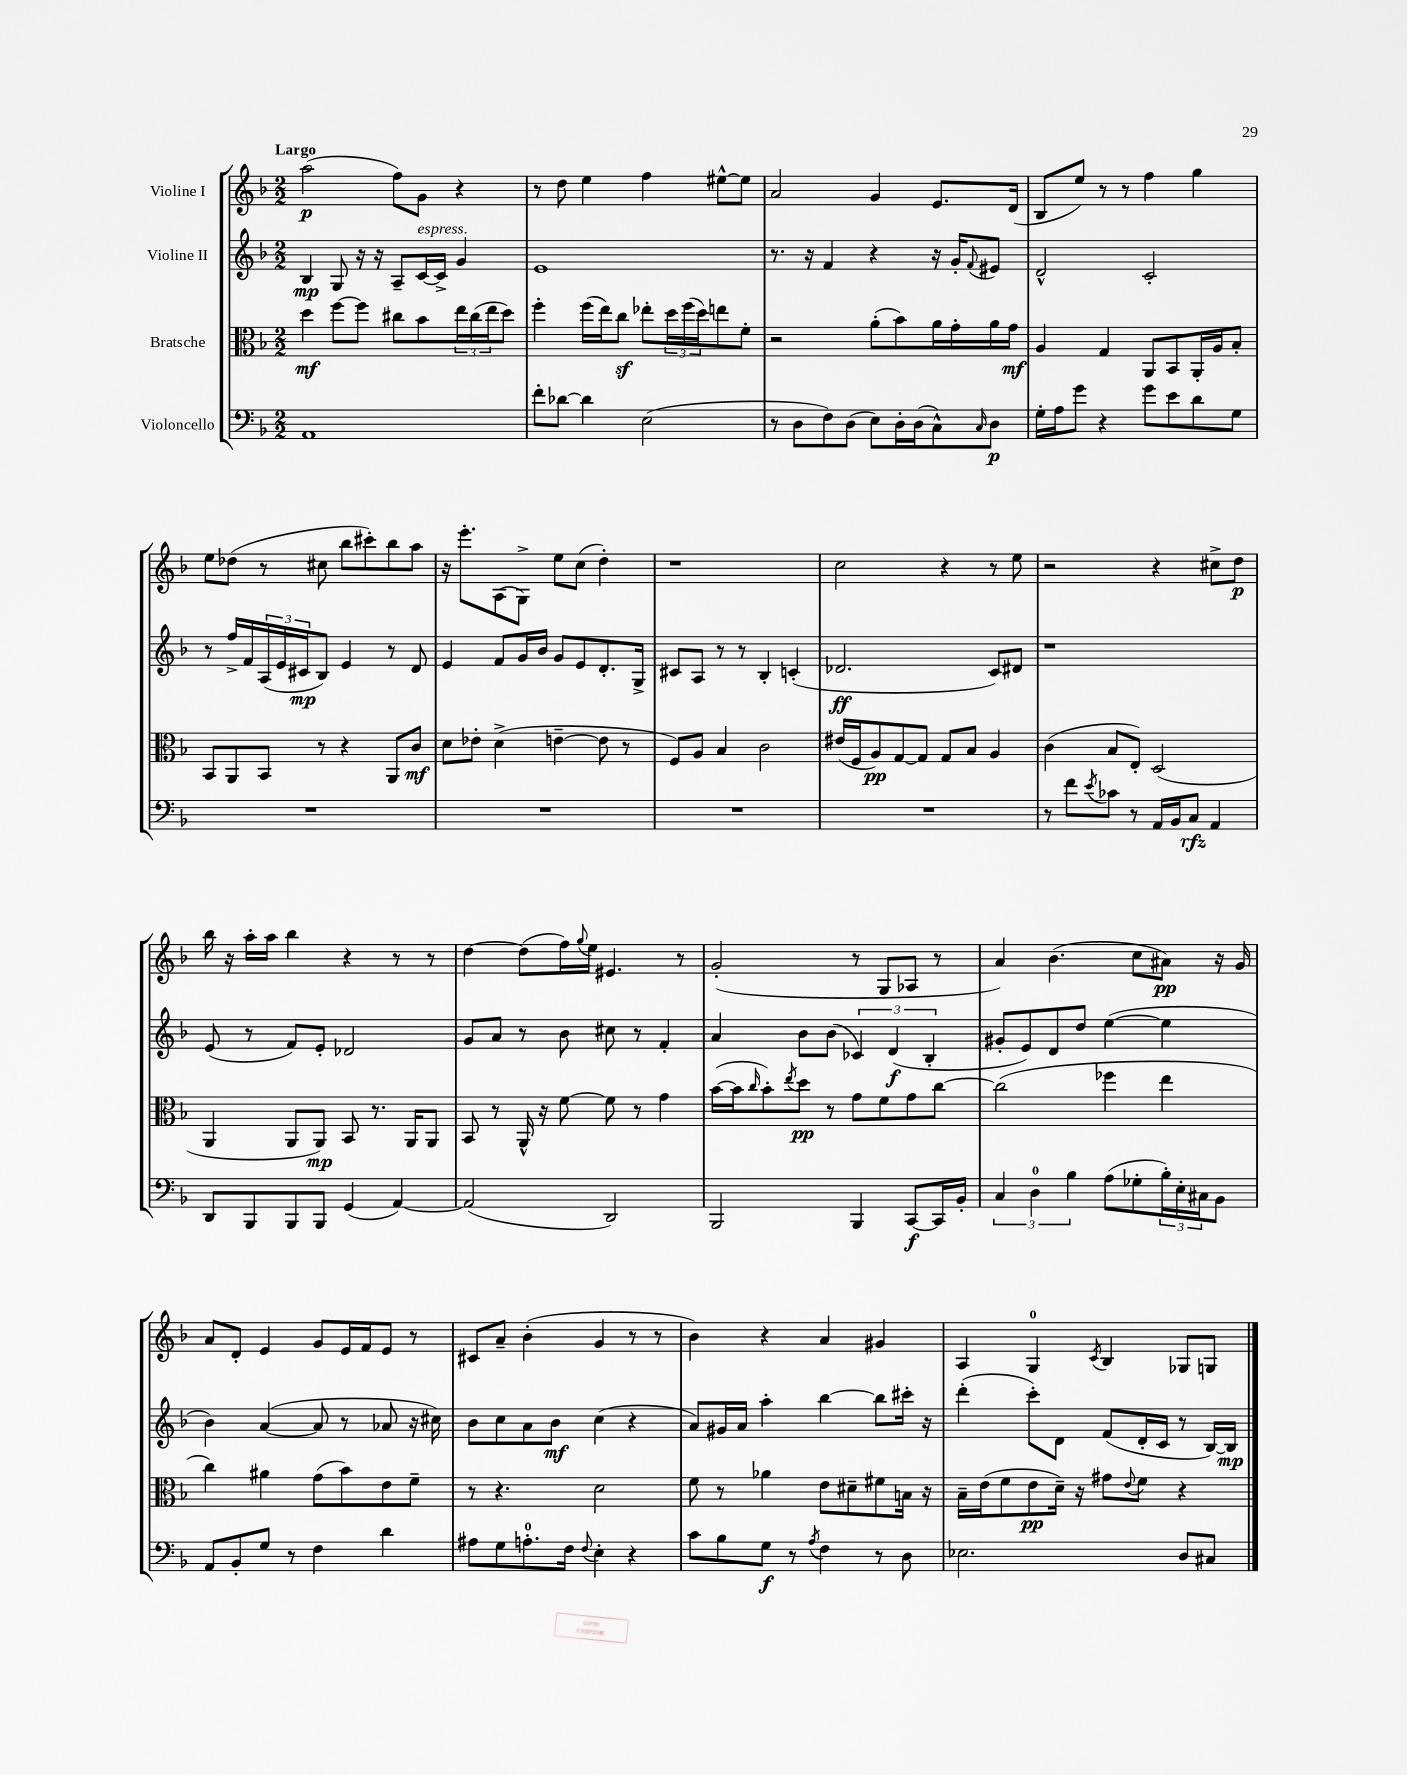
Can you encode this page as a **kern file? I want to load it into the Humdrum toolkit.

**kern	**dynam	**kern	**dynam	**kern	**dynam	**kern	**dynam
*part4	*part4	*part3	*part3	*part2	*part2	*part1	*part1
*staff4	*staff4	*staff3	*staff3	*staff2	*staff2	*staff1	*staff1
*I"Violoncello	*	*I"Bratsche	*	*I"Violine II	*	*I"Violine I	*
*clefF4	*	*clefC3	*	*clefG2	*	*clefG2	*
*k[b-]	*	*k[b-]	*	*k[b-]	*	*k[b-]	*
*M2/2	*	*M2/2	*	*M2/2	*	*M2/2	*
=1	=1	=1	=1	=1	=1	=1	=1
!	!	!	!	!	!	!LO:TX:a:B:t=Largo	!
1AA	.	4dd\	mf	4B-/	mp	(2aa\	p
.	.	[8ff\L	.	8G/	.	.	.
.	.	8ff\J]	.	16r	.	.	.
.	.	.	.	16r	.	.	.
.	.	8cc#X\L	.	8A~/L	.	8ff\L)	.
!	!	!	!	!LO:TX:a:i:t=espress.	!	!	!
.	.	8b-\	.	[16c/L	.	8g\J	.
.	.	.	.	16c^/JJ]	.	.	.
.	.	24ee\L	.	4g/	.	4r	.
.	.	(24cc#\	.	.	.	.	.
.	.	24ee\J	.	.	.	.	.
.	.	8dd\J)	.	.	.	.	.
=2	=2	=2	=2	=2	=2	=2	=2
8f'\L	.	4ff'\	.	1e	.	8r	.
[8d-X\J	.	.	.	.	.	8dd\	.
4d-\]	.	(16ff\LL	.	.	.	4ee\	.
.	.	16ee\J)	.	.	.	.	.
.	.	8ccz\J	.	.	.	.	.
(2E\	.	8ee-X'\L	.	.	.	4ff\	.
.	.	24dd\L	.	.	.	.	.
.	.	(24ff\	.	.	.	.	.
.	.	24dd\J)	.	.	.	.	.
.	.	8een\	.	.	.	[8ee#X^^\L	.
.	.	8f'\J	.	.	.	8ee#\J]	.
=3	=3	=3	=3	=3	=3	=3	=3
8r	.	2r	.	8.r	.	2a/	.
8D\L	.	.	.	.	.	.	.
.	.	.	.	16r	.	.	.
8F\)	.	.	.	4f/	.	.	.
(8D\J	.	.	.	.	.	.	.
8E\L)	.	(8a'\L	.	4r	.	4g/	.
16D'\L	.	8b-\)	.	.	.	.	.
(16D\J	.	.	.	.	.	.	.
8C^^\)	.	16a\L	.	16r	.	8.e/L	.
.	.	16g'\	.	16g'/KL	.	.	.
16qqC/	.	.	.	8qqf/	.	.	.
8D\J	p	16a\	.	8e#X/J	.	.	.
.	.	16g\JJ	mf	.	.	(16d/Jk	.
=4	=4	=4	=4	=4	=4	=4	=4
16G'\LL	.	4A/	.	2d^^/	.	8B-/L	.
16A\J	.	.	.	.	.	.	.
8g\J	.	.	.	.	.	8ee/J)	.
4r	.	4G/	.	.	.	8r	.
.	.	.	.	.	.	8r	.
8g\L	.	8AA/L	.	2c'/	.	4ff\	.
8e\	.	8BB-/	.	.	.	.	.
8d\	.	16AA'/L	.	.	.	4gg\	.
.	.	16A/J	.	.	.	.	.
8G\J	.	8B-'/J	.	.	.	.	.
!!LO:LB:g=z
=5	=5	=5	=5	=5	=5	=5	=5
1r	.	8BB-/L	.	8r	.	8ee\L	.
.	.	8AA/	.	16ff^/LL	.	(8dd-X\J	.
.	.	.	.	16f/	.	.	.
.	.	8BB-/J	.	(24A/	.	8r	.
.	.	.	.	24e/	.	.	.
.	.	.	.	24c#X/J	mp	.	.
.	.	8r	.	8B-/J)	.	8cc#X\	.
.	.	4r	.	4e/	.	8bb-\L	.
.	.	.	.	.	.	8ccc#X'\)	.
.	.	8AA/L	.	8r	.	8bb-\	.
.	.	8c/J	mf	8d/	.	8aa\J	.
=6	=6	=6	=6	=6	=6	=6	=6
1r	.	8d\L	.	4e/	.	16r	.
.	.	.	.	.	.	8.eee'\L	.
.	.	8e-X'\J	.	.	.	.	.
.	.	(4d^\	.	8f/L	.	(8A\	.
.	.	.	.	16g/L	.	8G^\J)	.
.	.	.	.	16b-/JJ	.	.	.
.	.	[4en~\	.	8g/L	.	8ee\L	.
.	.	.	.	8e/	.	(8cc\J	.
.	.	8e\]	.	8.d'/	.	4dd'\)	.
.	.	8r	.	.	.	.	.
.	.	.	.	16G^/Jk	.	.	.
=7	=7	=7	=7	=7	=7	=7	=7
1r	.	8F/L)	.	8c#X/L	.	1r	.
.	.	8A/J	.	8A/J	.	.	.
.	.	4B-/	.	8r	.	.	.
.	.	.	.	8r	.	.	.
.	.	2c\	.	4B-'/	.	.	.
.	.	.	.	(4cn'/	.	.	.
=8	=8	=8	=8	=8	=8	=8	=8
1r	.	(16e#X/LL	.	2.d-X/	ff	2cc\	.
.	.	16F/J	.	.	.	.	.
.	.	8A/)	pp	.	.	.	.
.	.	[8G/	.	.	.	.	.
.	.	8G/J]	.	.	.	.	.
.	.	8G/L	.	.	.	4r	.
.	.	8B-/J	.	.	.	.	.
.	.	4A/	.	8c/L)	.	8r	.
.	.	.	.	8d#X/J	.	8ee\	.
=9	=9	=9	=9	=9	=9	=9	=9
8r	.	(4c\	.	1r	.	2r	.
8f\L	.	.	.	.	.	.	.
8qe/	.	.	.	.	.	.	.
8c-X\J	.	8B-/L	.	.	.	.	.
8r	.	8E'/J)	.	.	.	.	.
16AA/LL	.	(2D/	.	.	.	4r	.
16BB-/J	.	.	.	.	.	.	.
8C/J	rfz	.	.	.	.	.	.
4AA/	.	.	.	.	.	8cc#X^\L	.
.	.	.	.	.	.	8dd\J	p
!!LO:LB:g=z
=10	=10	=10	=10	=10	=10	=10	=10
8DD/L	.	4AA/	.	(8e/	.	16bb-\	.
.	.	.	.	.	.	16r	.
8BBB-/	.	.	.	8r	.	16aa'\LL	.
.	.	.	.	.	.	16aa\JJ	.
8BBB-/	.	8AA/L	.	8f/L)	.	4bb-\	.
8BBB-/J	.	8AA/J)	mp	8e'/J	.	.	.
(4GG/	.	8BB-/	.	2d-X/	.	4r	.
.	.	8.r	.	.	.	.	.
[4AA/)	.	.	.	.	.	8r	.
.	.	16AA/KL	.	.	.	.	.
.	.	8AA/J	.	.	.	8r	.
=11	=11	=11	=11	=11	=11	=11	=11
(2AA/]	.	8BB-/	.	8g/L	.	[4dd\	.
.	.	8r	.	8a/J	.	.	.
.	.	16AA^^/	.	8r	.	(8dd\L]	.
.	.	16r	.	.	.	.	.
.	.	[8f\	.	8b-\	.	16ff\L)	.
.	.	.	.	.	.	8qqgg/	.
.	.	.	.	.	.	16ee\JJ	.
2DD/)	.	8f\]	.	8cc#X\	.	4.e#X/	.
.	.	8r	.	8r	.	.	.
.	.	4g\	.	4f'/	.	.	.
.	.	.	.	.	.	8r	.
=12	=12	=12	=12	=12	=12	=12	=12
2BBB-/	.	([16b-\LL	.	4a/	.	(2g'/	.
.	.	16b-\J]	.	.	.	.	.
.	.	16qqcc/	.	.	.	.	.
.	.	8b-'\)	.	.	.	.	.
.	.	8qee/	.	.	.	.	.
.	.	8dd\J	pp	8b-\L	.	.	.
.	.	8r	.	(8b-\J	.	.	.
4BBB-/	.	8g\L	.	6c-X/)	.	8r	.
.	.	8f\	.	.	.	8G/L	.
.	.	.	.	(6d/	f	.	.
[8CC/L	f	8g\	.	.	.	8A-X/J	.
.	.	.	.	6B-'/	.	.	.
16CC/L]	.	[8cc\J	.	.	.	8r	.
16BB-'/JJ	.	.	.	.	.	.	.
=13	=13	=13	=13	=13	=13	=13	=13
6C/	.	(2cc\]	.	8g#X'/L	.	4a/)	.
.	.	.	.	8e/)	.	.	.
6D\	.	.	.	.	.	.	.
.	.	.	.	8d/	.	(4.b-\	.
6B-\	.	.	.	.	.	.	.
.	.	.	.	8dd/J	.	.	.
(8A\L	.	4ff-X\	.	([4ee\	.	.	.
8G-X'\	.	.	.	.	.	8cc\L	.
24B-'\L)	.	4ee\	.	4ee\]	.	8a#X\J)	pp
24E'\	.	.	.	.	.	.	.
24C#X\J	.	.	.	.	.	.	.
8BB-\J	.	.	.	.	.	16r	.
.	.	.	.	.	.	16g/	.
!!LO:LB:g=z
=14	=14	=14	=14	=14	=14	=14	=14
8AA/L	.	4cc\)	.	4b-\)	.	8a/L	.
8BB-'/	.	.	.	.	.	8d'/J	.
8G/J	.	4a#X\	.	([4a/	.	4e/	.
8r	.	.	.	.	.	.	.
4F\	.	(8g\L	.	8a/]	.	8g/L	.
.	.	8b-\)	.	8r	.	16e/L	.
.	.	.	.	.	.	16f/J	.
4d\	.	8e\	.	8a-X/	.	8e/J	.
.	.	8f~\J	.	16r	.	8r	.
.	.	.	.	16cc#X\)	.	.	.
=15	=15	=15	=15	=15	=15	=15	=15
8A#X\L	.	8r	.	8b-\L	.	8c#X/L	.
8G\	.	4.r	.	8cc\	.	8a~/J	.
8.An'\	.	.	.	8a\	.	(4b-'\	.
.	.	.	.	8b-\J	mf	.	.
16F\Jk	.	.	.	.	.	.	.
8qqF/	.	.	.	.	.	.	.
4E'\	.	2d\	.	(4cc\	.	4g/	.
4r	.	.	.	4r	.	8r	.
.	.	.	.	.	.	8r	.
=16	=16	=16	=16	=16	=16	=16	=16
8c\L	.	8f\	.	8a/L)	.	4b-\)	.
8B-\	.	8r	.	16g#X/L	.	.	.
.	.	.	.	16a/JJ	.	.	.
8G\J	f	4a-X\	.	4aa'\	.	4r	.
8r	.	.	.	.	.	.	.
8qA/	.	.	.	.	.	.	.
4F\	.	8e\L	.	[4bb-\	.	4a/	.
.	.	8d#X~\	.	.	.	.	.
8r	.	8f#X\	.	8bb-\L]	.	4g#X/	.
8D\	.	16Bn\Jk	.	16ccc#X'\Jk	.	.	.
.	.	16r	.	16r	.	.	.
=17	=17	=17	=17	=17	=17	=17	=17
2.E-X\	.	16B-~\LL	.	(4ddd'\	.	4A/	.
.	.	(16e\J	.	.	.	.	.
.	.	8f\	.	.	.	.	.
.	.	8e\	pp	8ccc'\L)	.	4G/	.
.	.	16d~\Jk)	.	8d\J	.	.	.
.	.	16r	.	.	.	.	.
.	.	.	.	.	.	8qc/	.
.	.	8g#X\L	.	(8f/L	.	4B-/	.
.	.	8qqe/	.	.	.	.	.
.	.	8f\J	.	16d'/L	.	.	.
.	.	.	.	16c/JJ	.	.	.
8D/L	.	4r	.	8r	.	8G-X/L	.
8C#X/J	.	.	.	[16B-/LL)	.	8Gn/J	.
.	.	.	.	16B-/JJ]	mp	.	.
==	==	==	==	==	==	==	==
*-	*-	*-	*-	*-	*-	*-	*-
